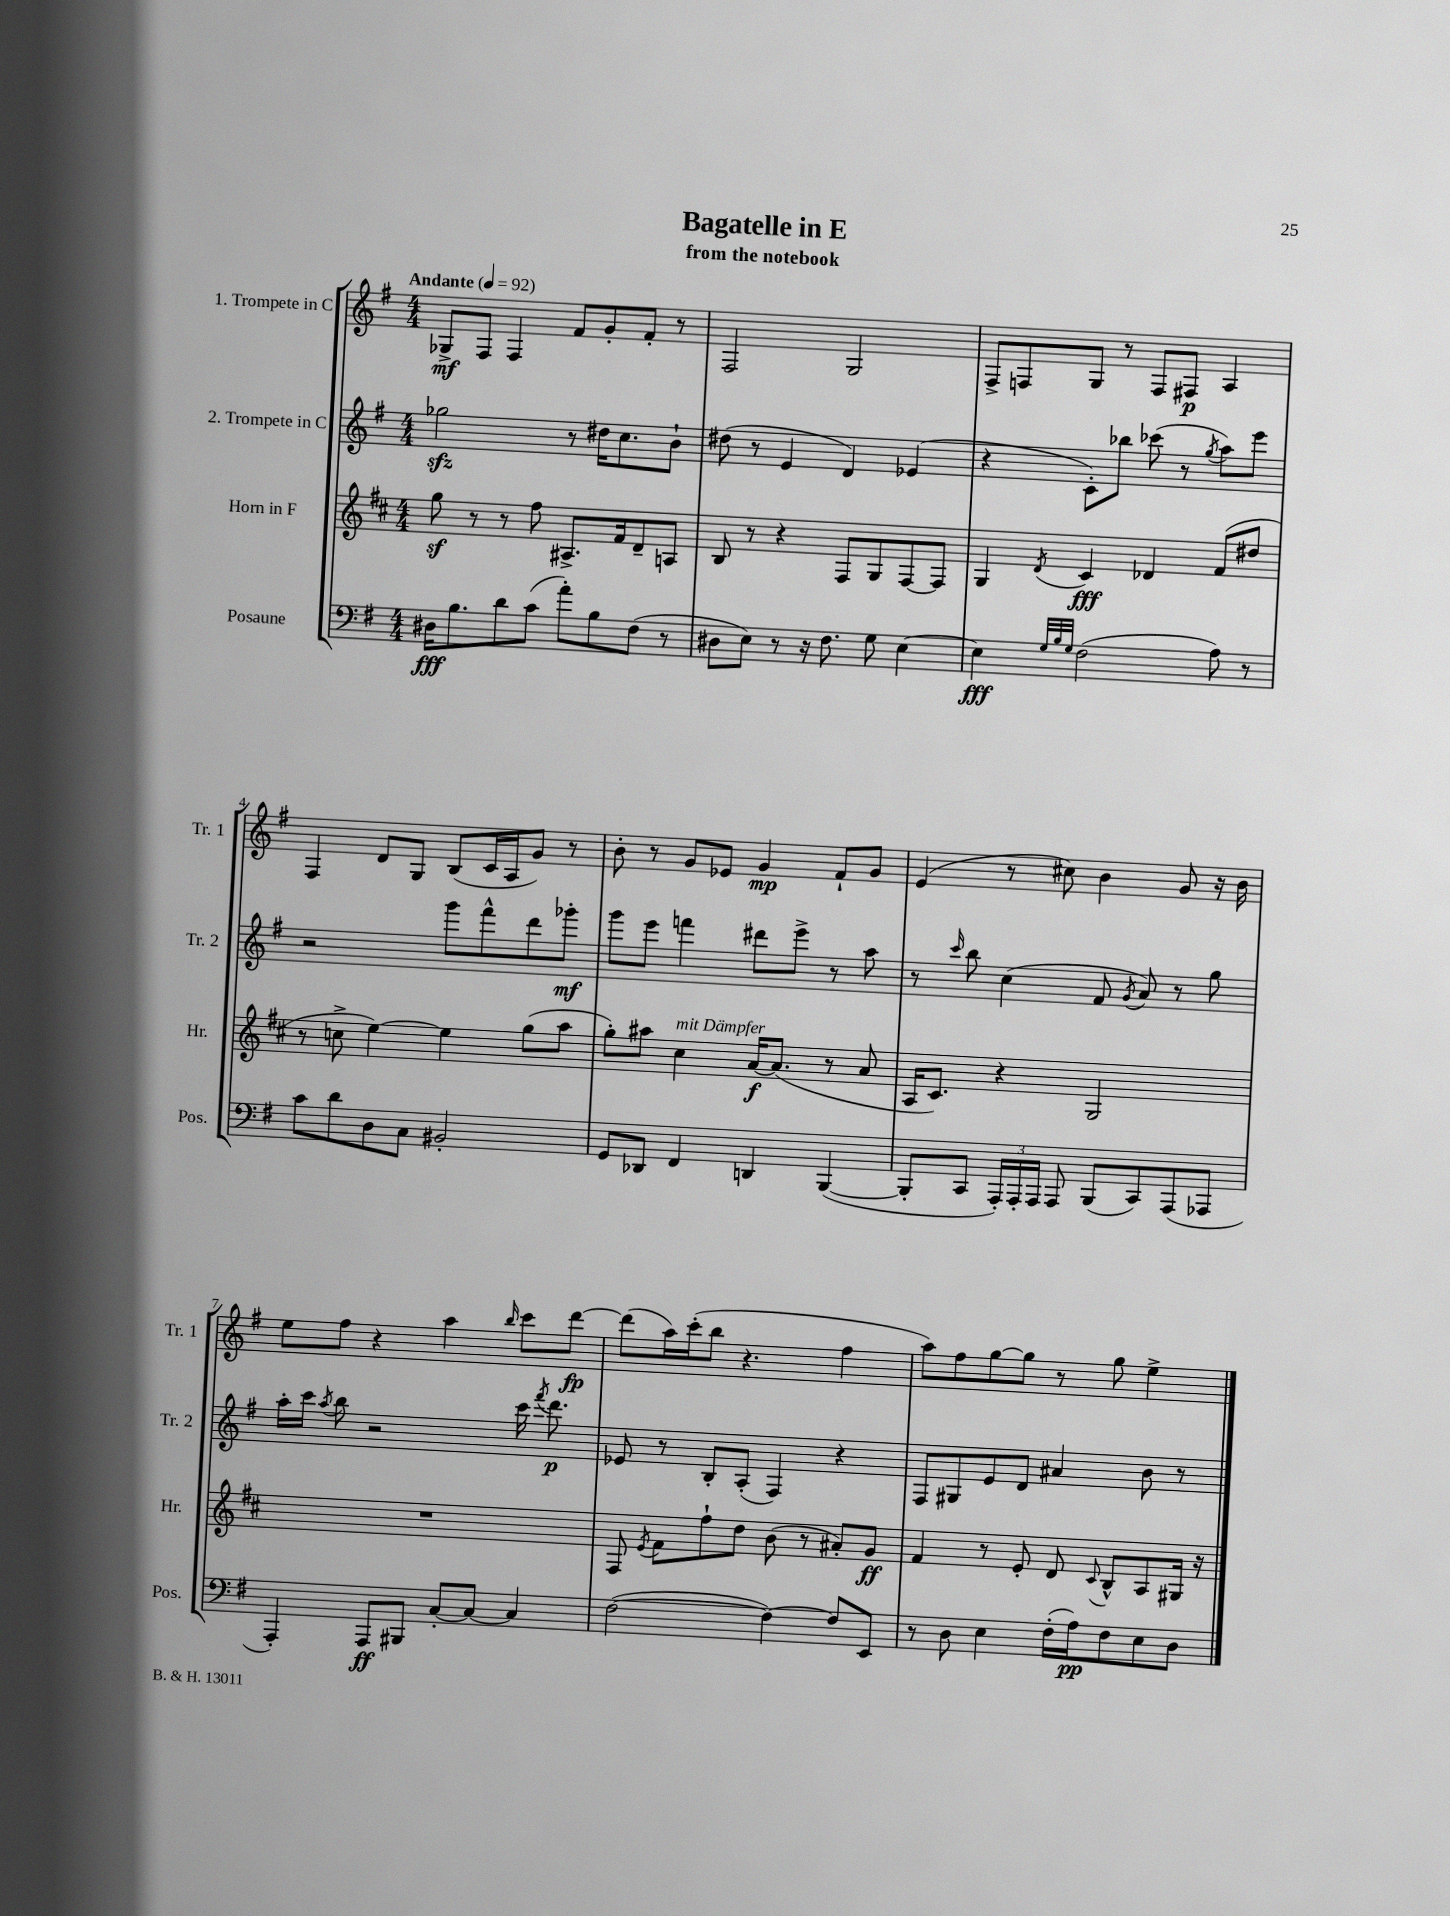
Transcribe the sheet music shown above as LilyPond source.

\header { title = "Bagatelle in E" subtitle = "from the notebook" }
<<
\new StaffGroup <<
\new Staff = "s0" \with { instrumentName = "1. Trompete in C" shortInstrumentName = "Tr. 1" } {
    \clef treble \key g \major \numericTimeSignature \time 4/4 \tempo "Andante" 4 = 92
    \autoBeamOff ges8[->\mf fis8] fis4 fis'8[ g'8-. fis'8]-. r8 |
    fis2 g2 |
    fis8[-> f8 g8] r8 f8[ fis8]\p a4 |
    fis4 d'8[ g8] b8[( c'16 a16 g'8]) r8 |
    b'8-. r8 g'8[ ees'8] g'4\mp fis'8[-! g'8] |
    e'4( r8 cis''8) b'4 g'8 r16 b'16 |
    e''8[ fis''8] r4 a''4 \grace { b''16 } c'''8[ d'''8]~\fp |
    d'''8[( a''16) c'''16-.( b''8] r4. fis''4 |
    a''8[) fis''8 g''8~ g''8] r8 g''8 e''4-> \bar "|." |
}
\new Staff = "s1" \with { instrumentName = "2. Trompete in C" shortInstrumentName = "Tr. 2" } {
    \clef treble \key g \major \numericTimeSignature \time 4/4
    \autoBeamOff ges''2\sfz r8 dis''16[ c''8. b'8]-! |
    dis''8( r8 e'4 d'4) ees'4( |
    r4 c'8[-.) bes''8] ces'''8( r8 \acciaccatura { g''8 } a''8[) e'''8] |
    r2 g'''8[ fis'''8-^ d'''8 ges'''8]-.\mf |
    g'''8[ e'''8] f'''4 dis'''8[ e'''8]-> r8 a''8 |
    r8 \grace { c'''16 } b''8 c''4( fis'8 \acciaccatura { g'8 } a'8) r8 g''8 |
    a''16[-. c'''16] \acciaccatura { a''8 } b''8 r2 c'''16 \acciaccatura { fis'''8 } d'''8.\p |
    ees'8 r8 b8[-. a8]-.( fis4) r4 |
    fis8[ gis8 e'8 d'8] ais'4 b'8 r8 \bar "|." |
}
\new Staff = "s2" \with { instrumentName = "Horn in F" shortInstrumentName = "Hr." } {
    \clef treble \key d \major \numericTimeSignature \time 4/4
    \autoBeamOff g''8\sf r8 r8 fis''8 ais8.[-> fis'16 d'8-- a8] |
    b8 r8 r4 fis8[ g8 fis8~ fis8] |
    g4 \acciaccatura { d'8 } cis'4\fff des'4 fis'8[( dis''8] |
    r8 c''8-> e''4~) e''4 g''8[( a''8] |
    g''8[-.) ais''8] cis''4^\markup { \italic "mit Dämpfer" } a'16[~\f a'8.]( r8 a'8 |
    a16[ cis'8.]) r4 g2 |
    R1 |
    fis8 \acciaccatura { e'8 } fis'8[ fis''8-! d''8] b'8( r8 ais'8[-.) g'8]\ff |
    fis'4 r8 e'8-. d'8 \appoggiatura { cis'8 } b8[-^ a8 gis16] r16 \bar "|." |
}
\new Staff = "s3" \with { instrumentName = "Posaune" shortInstrumentName = "Pos." } {
    \clef bass \key g \major \numericTimeSignature \time 4/4
    \autoBeamOff dis16[\fff b8. d'8 c'8]( a'8[-.) b8 fis8]( r8 |
    dis8[ e8]) r8 r16 fis8. g8 e4~ |
    e4\fff \grace { g32[ b32 g32] } fis2( a8) r8 |
    c'8[ d'8 d8 c8] bis,2-. |
    g,8[ des,8] fis,4 d,4 b,,4~( |
    b,,8[-. c,8] \tuplet 3/2 { a,,16[-.) a,,16-. a,,16] } a,,8 b,,8[( c,8) a,,8( aes,,8] |
    a,,4-.) a,,8[\ff bis,,8] c8[~-. c8]~ c4 |
    fis2~( fis4~) fis8[ e,8] |
    r8 d8 e4 fis16[-.( a16\pp) fis8 e8 d8] \bar "|." |
}
>>
>>
